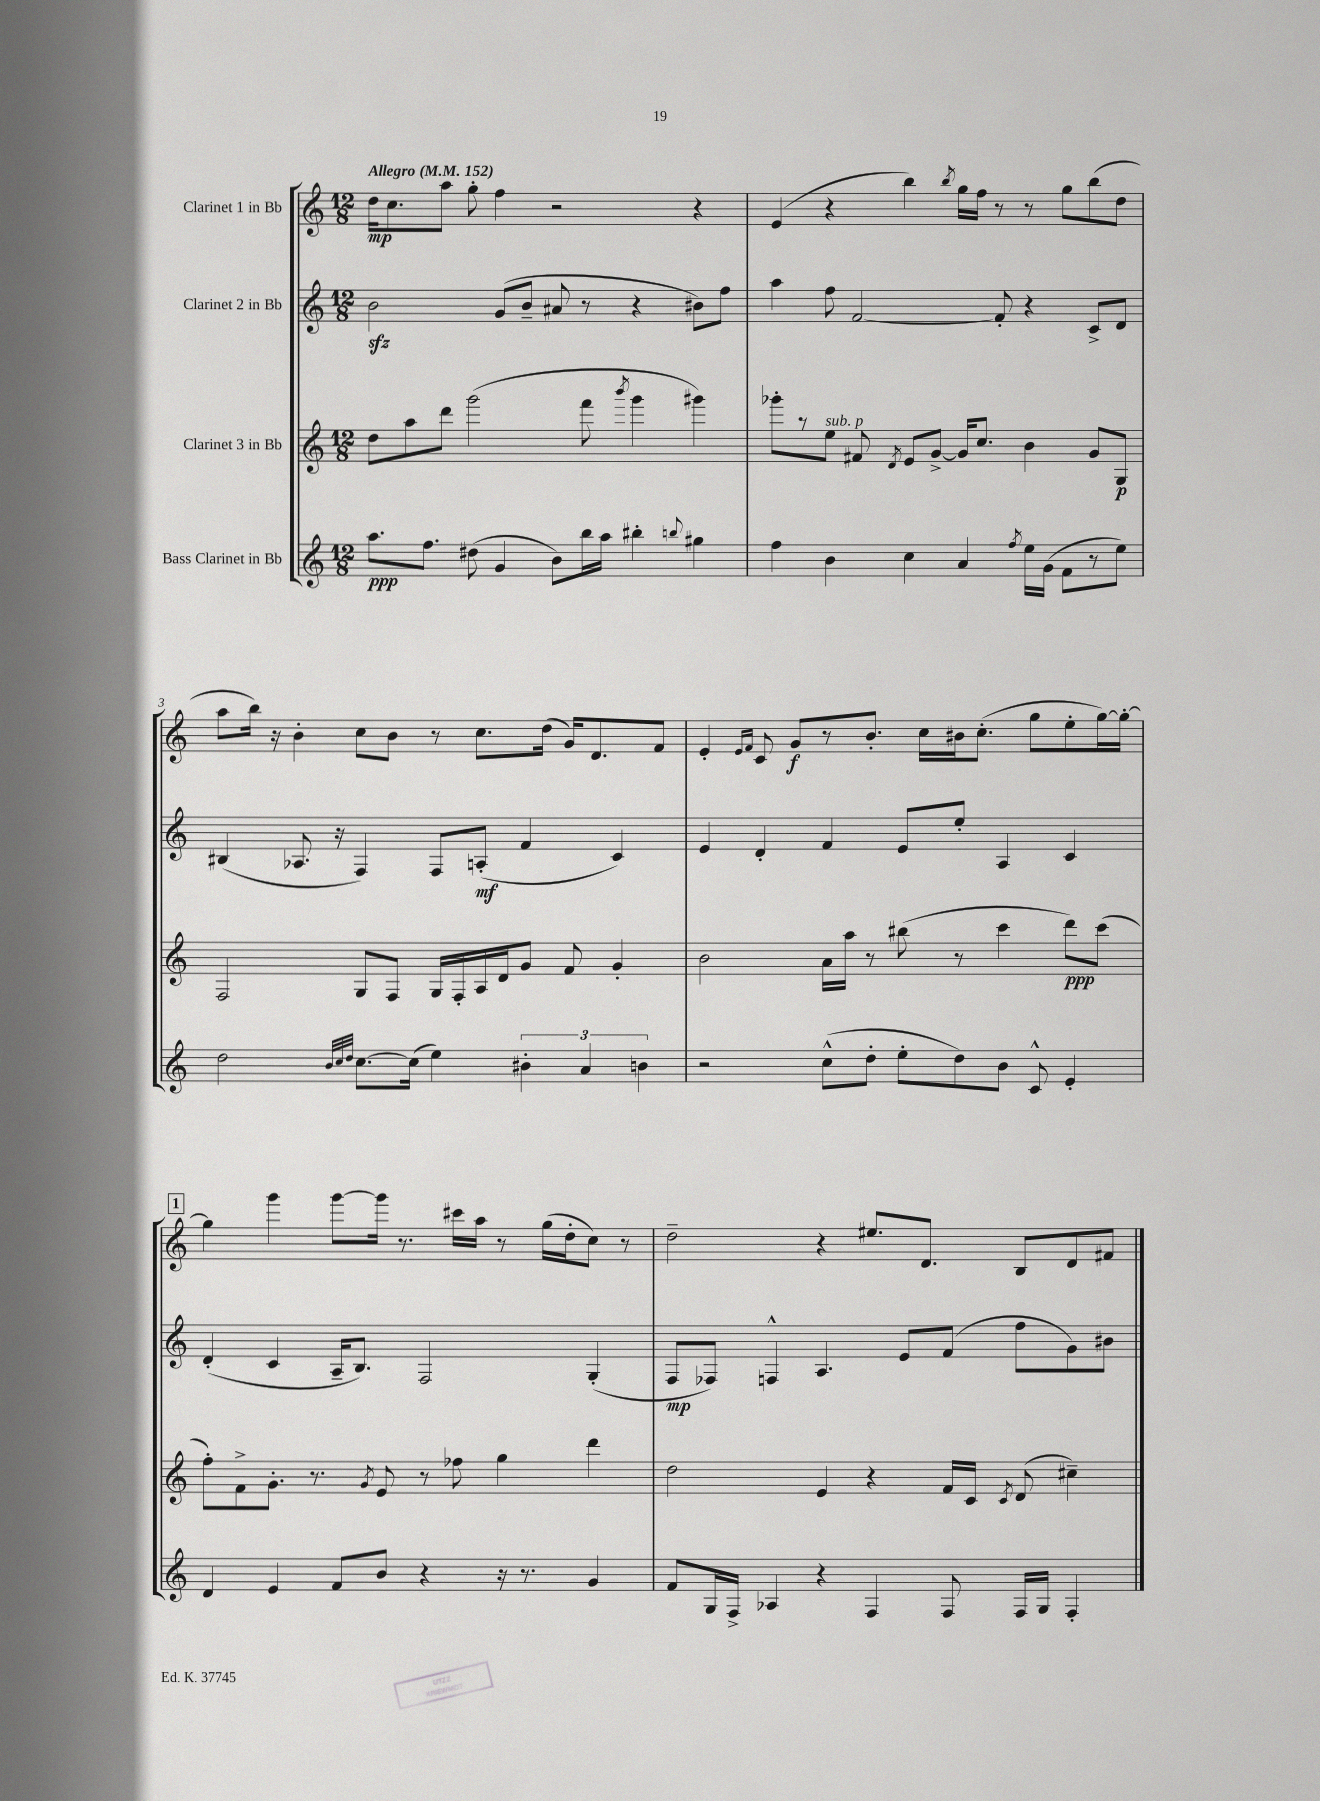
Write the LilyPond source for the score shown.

<<
\new StaffGroup <<
\new Staff = "s0" \with { instrumentName = "Clarinet 1 in Bb" } {
    \clef treble \key c \major \numericTimeSignature \time 12/8 \tempo "Allegro" 4 = 152
    \autoBeamOff d''16[\mp c''8. a''8] g''8-. f''4 r2 r4 |
    e'4( r4 b''4) \acciaccatura { b''8 } g''16[ f''16] r8 r8 g''8[ b''8( d''8] |
    a''8[ b''16]) r16 b'4-. c''8[ b'8] r8 c''8.[ d''16]( g'16[) d'8. f'8] |
    e'4-. \grace { e'16[ f'16] } c'8 g'8[\f r8 b'8.]-. c''16[ bis'16 c''8.]-.( g''8[ e''8-. g''16~) g''16]~-. |
    \mark \markup { \box "1" } g''4 g'''4 g'''8[~ g'''16] r8. cis'''16[ a''16] r8 g''16[( d''16-. c''8]) r8 |
    d''2-- r4 eis''8.[ d'8.] b8[ d'8 fis'8] \bar "|." |
}
\new Staff = "s1" \with { instrumentName = "Clarinet 2 in Bb" } {
    \clef treble \key c \major \numericTimeSignature \time 12/8
    \autoBeamOff b'2\sfz g'8[( b'8]-- ais'8 r8 r4 bis'8[) f''8] |
    a''4 f''8 f'2~ f'8-. r4 c'8[-> d'8] |
    bis4( aes8. r16 f4) f8[ a8]-.\mf( f'4 c'4) |
    e'4 d'4-. f'4 e'8[ e''8]-. a4 c'4 |
    \mark \markup { \box "1" } d'4-.( c'4 a16[-- b8.]) f2 g4-.( |
    f8[\mp fes8]) f4-^ a4. e'8[ f'8]( f''8[ g'8) bis'8] \bar "|." |
}
\new Staff = "s2" \with { instrumentName = "Clarinet 3 in Bb" } {
    \clef treble \key c \major \numericTimeSignature \time 12/8
    \autoBeamOff d''8[ a''8 d'''8] g'''2( f'''8 \acciaccatura { b'''8 } g'''4 gis'''4) |
    ges'''8[-. r8 e''8]^\markup { \italic "sub. p" } fis'8 \acciaccatura { d'8 } e'8[ g'8]~-> g'16[ c''8.] b'4 g'8[ g8]\p |
    f2 g8[ f8] g16[ f16-. a16 d'16 g'8] f'8 g'4-. |
    b'2 a'16[ a''16] r8 bis''8( r8 c'''4 d'''8[\ppp) c'''8]( |
    \mark \markup { \box "1" } f''8[-.) f'8-> g'8.]-. r8. \acciaccatura { g'8 } e'8 r8 fes''8 g''4 d'''4 |
    d''2 e'4 r4 f'16[ c'16] \acciaccatura { c'8 } d'8( cis''4--) \bar "|." |
}
\new Staff = "s3" \with { instrumentName = "Bass Clarinet in Bb" } {
    \clef treble \key c \major \numericTimeSignature \time 12/8
    \autoBeamOff a''8.[\ppp f''8.] dis''8( g'4 b'8[) b''16 a''16] bis''4-. \appoggiatura { b''8 } gis''4 |
    f''4 b'4 c''4 a'4 \acciaccatura { f''8 } e''16[ g'16]( f'8[ r8 e''8]) |
    d''2 \grace { b'32[ c''32 d''32] } c''8.[~ c''16]( e''4) \tuplet 3/2 { bis'4-. a'4 b'4 } |
    r2 c''8[-^( d''8]-. e''8[-. d''8) b'8] c'8-^ e'4-. |
    \mark \markup { \box "1" } d'4 e'4 f'8[ b'8] r4 r16 r8. g'4 |
    f'8[ g16 f16]-> aes4 r4 f4 f8 f16[ g16] f4-. \bar "|." |
}
>>
>>
